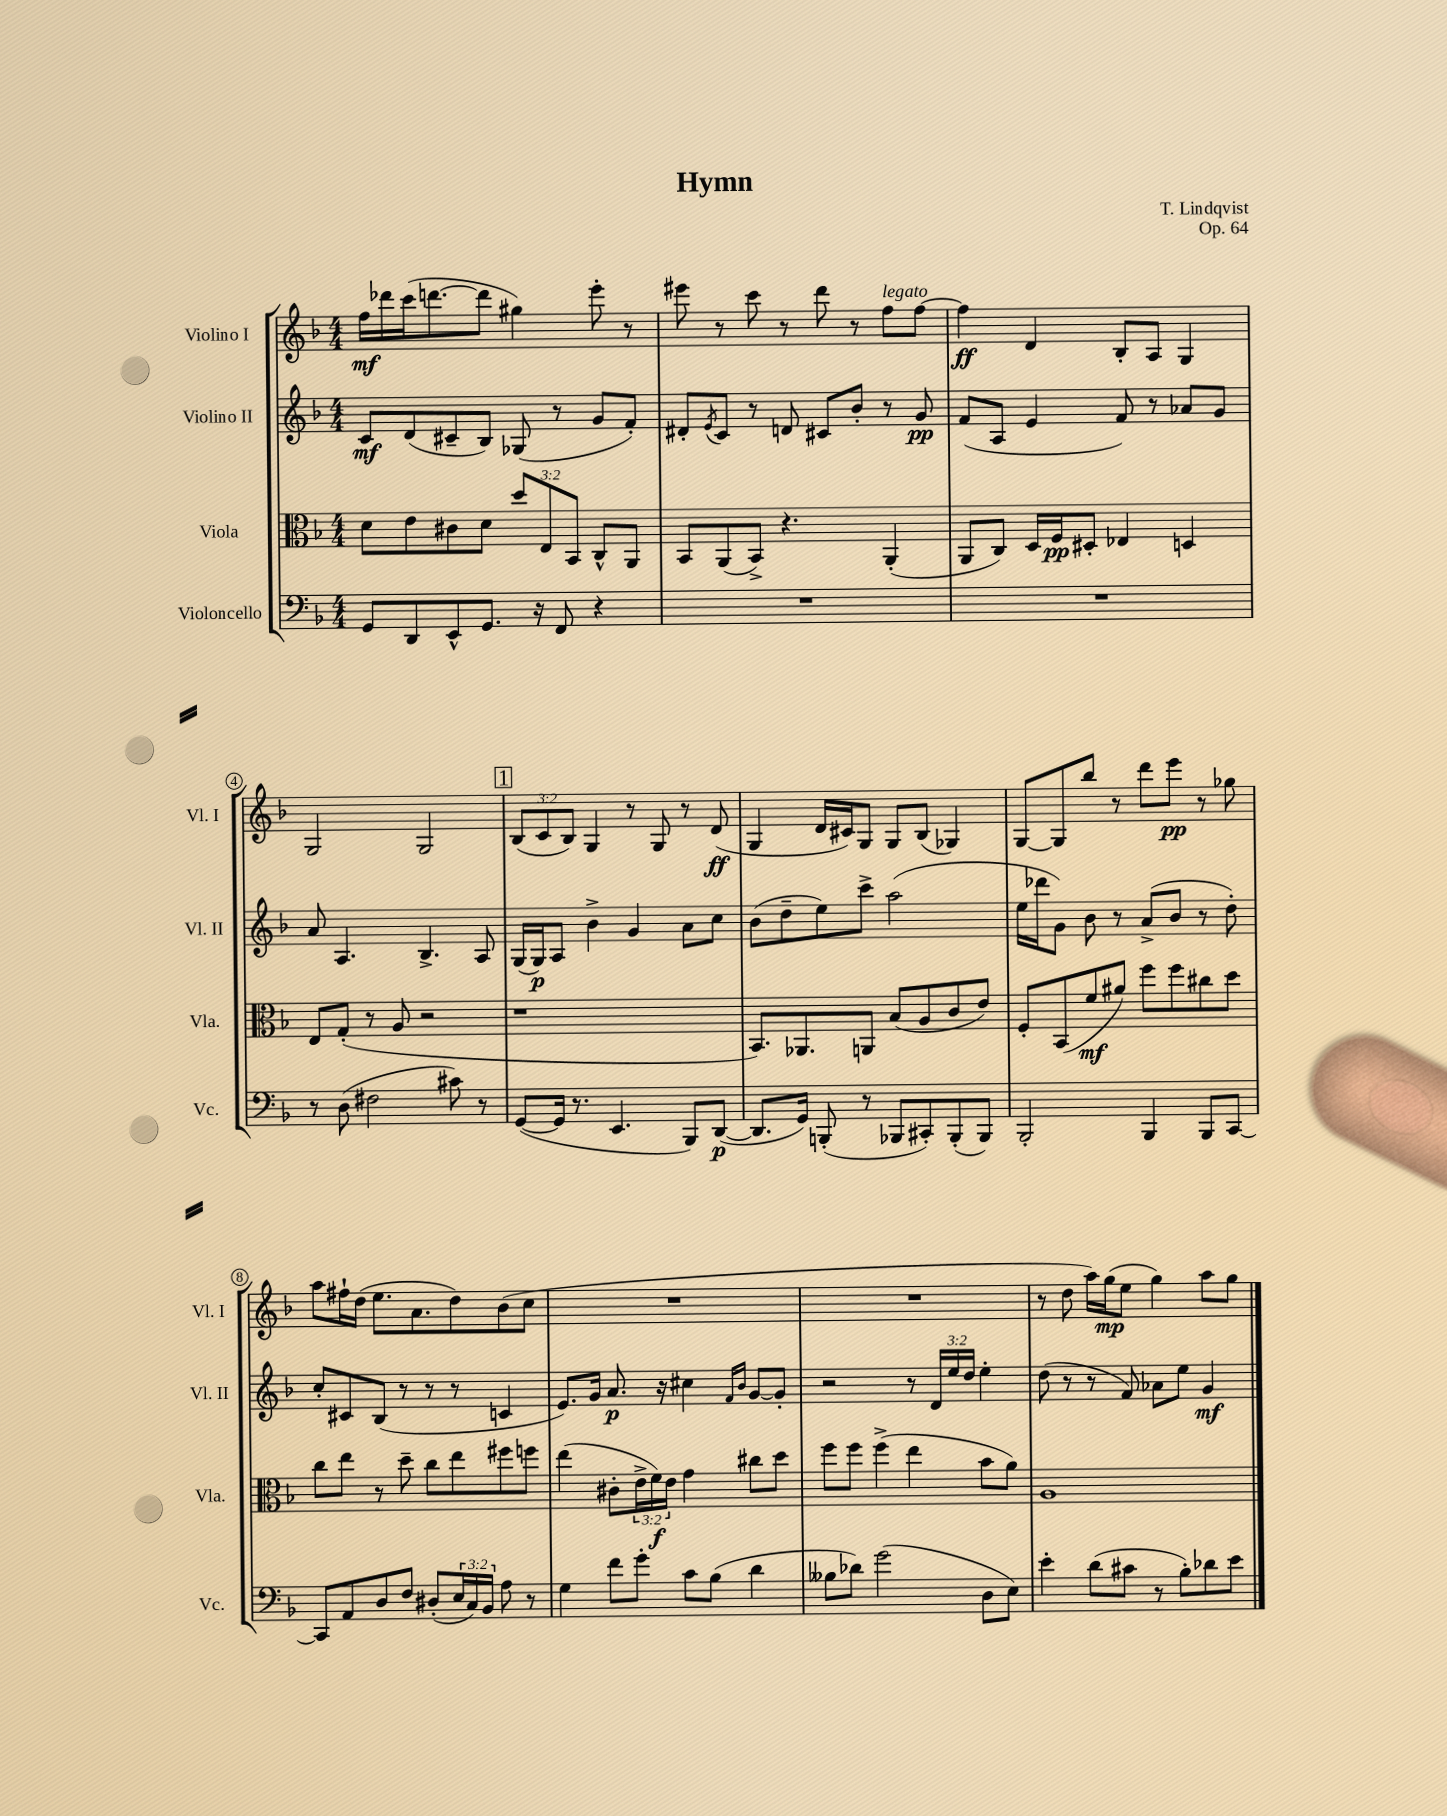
\header { title = "Hymn" composer = "T. Lindqvist" opus = "Op. 64" }
<<
\new StaffGroup <<
\new Staff = "s0" \with { instrumentName = "Violino I" shortInstrumentName = "Vl. I" } {
    \clef treble \key f \major \numericTimeSignature \time 4/4 \override Staff.TupletNumber.text = #tuplet-number::calc-fraction-text
    f''16\mf des'''16 c'''16( d'''8.~ d'''8 gis''4) e'''8-. r8 |
    eis'''8 r8 c'''8 r8 d'''8 r8 f''8^\markup { \italic "legato" } f''8~ |
    f''4\ff d'4 bes8-. a8 g4 |
    g2 g2 |
    \mark \markup { \box "1" } \tuplet 3/2 { bes8( c'8 bes8) } g4 r8 g8 r8 d'8\ff( |
    g4 d'16 cis'16) g8 g8 bes8( ges4) |
    g8~ g8 bes''8 r8 d'''8 e'''8\pp r8 ges''8 |
    a''8 fis''16-! d''16( e''8. a'8. d''8) bes'8( c''8 |
    R1 |
    R1 |
    r8 d''8 a''16) g''16\mp( e''8 g''4) a''8 g''8 \bar "|." |
}
\new Staff = "s1" \with { instrumentName = "Violino II" shortInstrumentName = "Vl. II" } {
    \clef treble \key f \major \numericTimeSignature \time 4/4 \override Staff.TupletNumber.text = #tuplet-number::calc-fraction-text
    c'8\mf d'8( cis'8-- bes8) ges8( r8 g'8 f'8-.) |
    dis'8-. \acciaccatura { e'8 } c'8 r8 d'8 cis'8 bes'8-. r8 g'8\pp |
    f'8( a8 e'4 f'8) r8 aes'8 g'8 |
    a'8 a4. bes4.-> a8 |
    \mark \markup { \box "1" } g16( g16\p) a8 bes'4-> g'4 a'8 c''8 |
    bes'8( d''8-- e''8) c'''8-> a''2( |
    e''16 des'''16 g'8) bes'8 r8 a'8->( bes'8 r8 d''8-.) |
    c''8-. cis'8 bes8( r8 r8 r8 c'4 |
    e'8.) g'16 a'8.\p r16 cis''4 \grace { f'16 bes'16 } g'8~ g'8-. |
    r2 r8 \tuplet 3/2 { d'16 e''16 d''16 } e''4-. |
    d''8( r8 r8 f'8) aes'8 e''8 g'4\mf \bar "|." |
}
\new Staff = "s2" \with { instrumentName = "Viola" shortInstrumentName = "Vla." } {
    \clef alto \key f \major \numericTimeSignature \time 4/4 \override Staff.TupletNumber.text = #tuplet-number::calc-fraction-text
    d'8 e'8 cis'8 d'8 \tuplet 3/2 { d''8 e8 bes,8 } c8-^ a,8 |
    bes,8 a,8( bes,8->) r4. a,4-.( |
    a,8 c8) d16 f16\pp dis8-. ees4 d4 |
    e8 g8-.( r8 a8 r2 |
    \mark \markup { \box "1" } r1 |
    bes,8.) aes,8. a,8 bes8( a8 c'8 e'8) |
    f8-. bes,8( f'8\mf ais'8) f''8 f''8 cis''8 d''8 |
    c''8 e''8 r8 d''8-- c''8 e''8 fis''8 f''8 |
    e''4( cis'8-. \tuplet 3/2 { e'16-> f'16\f) e'16 } g'4 cis''8 d''8 |
    f''8 f''8 f''4->( e''4 bes'8 a'8) |
    a1 \bar "|." |
}
\new Staff = "s3" \with { instrumentName = "Violoncello" shortInstrumentName = "Vc." } {
    \clef bass \key f \major \numericTimeSignature \time 4/4 \override Staff.TupletNumber.text = #tuplet-number::calc-fraction-text
    g,8 d,8 e,8-^ g,8. r16 f,8 r4 |
    R1 |
    R1 |
    r8 d8( fis2 cis'8) r8 |
    \mark \markup { \box "1" } g,8~( g,16 r8. e,4. bes,,8) d,8~\p( |
    d,8. g,16) b,,8-.( r8 bes,,8 cis,8-.) bes,,8-.( bes,,8) |
    bes,,2-. bes,,4 bes,,8 c,8~ |
    c,8 a,8 d8 f8 dis8-.( \tuplet 3/2 { e16 c16) bes,16 } a8 r8 |
    g4 f'8 g'8-. c'8 bes8( d'4 |
    beses8 des'8) g'2( d8 e8) |
    e'4-. d'8( cis'8 r8 bes8-.) des'8 e'8 \bar "|." |
}
>>
>>
\layout { \context { \Score \override BarNumber.stencil = #(make-stencil-circler 0.1 0.3 ly:text-interface::print) } }
